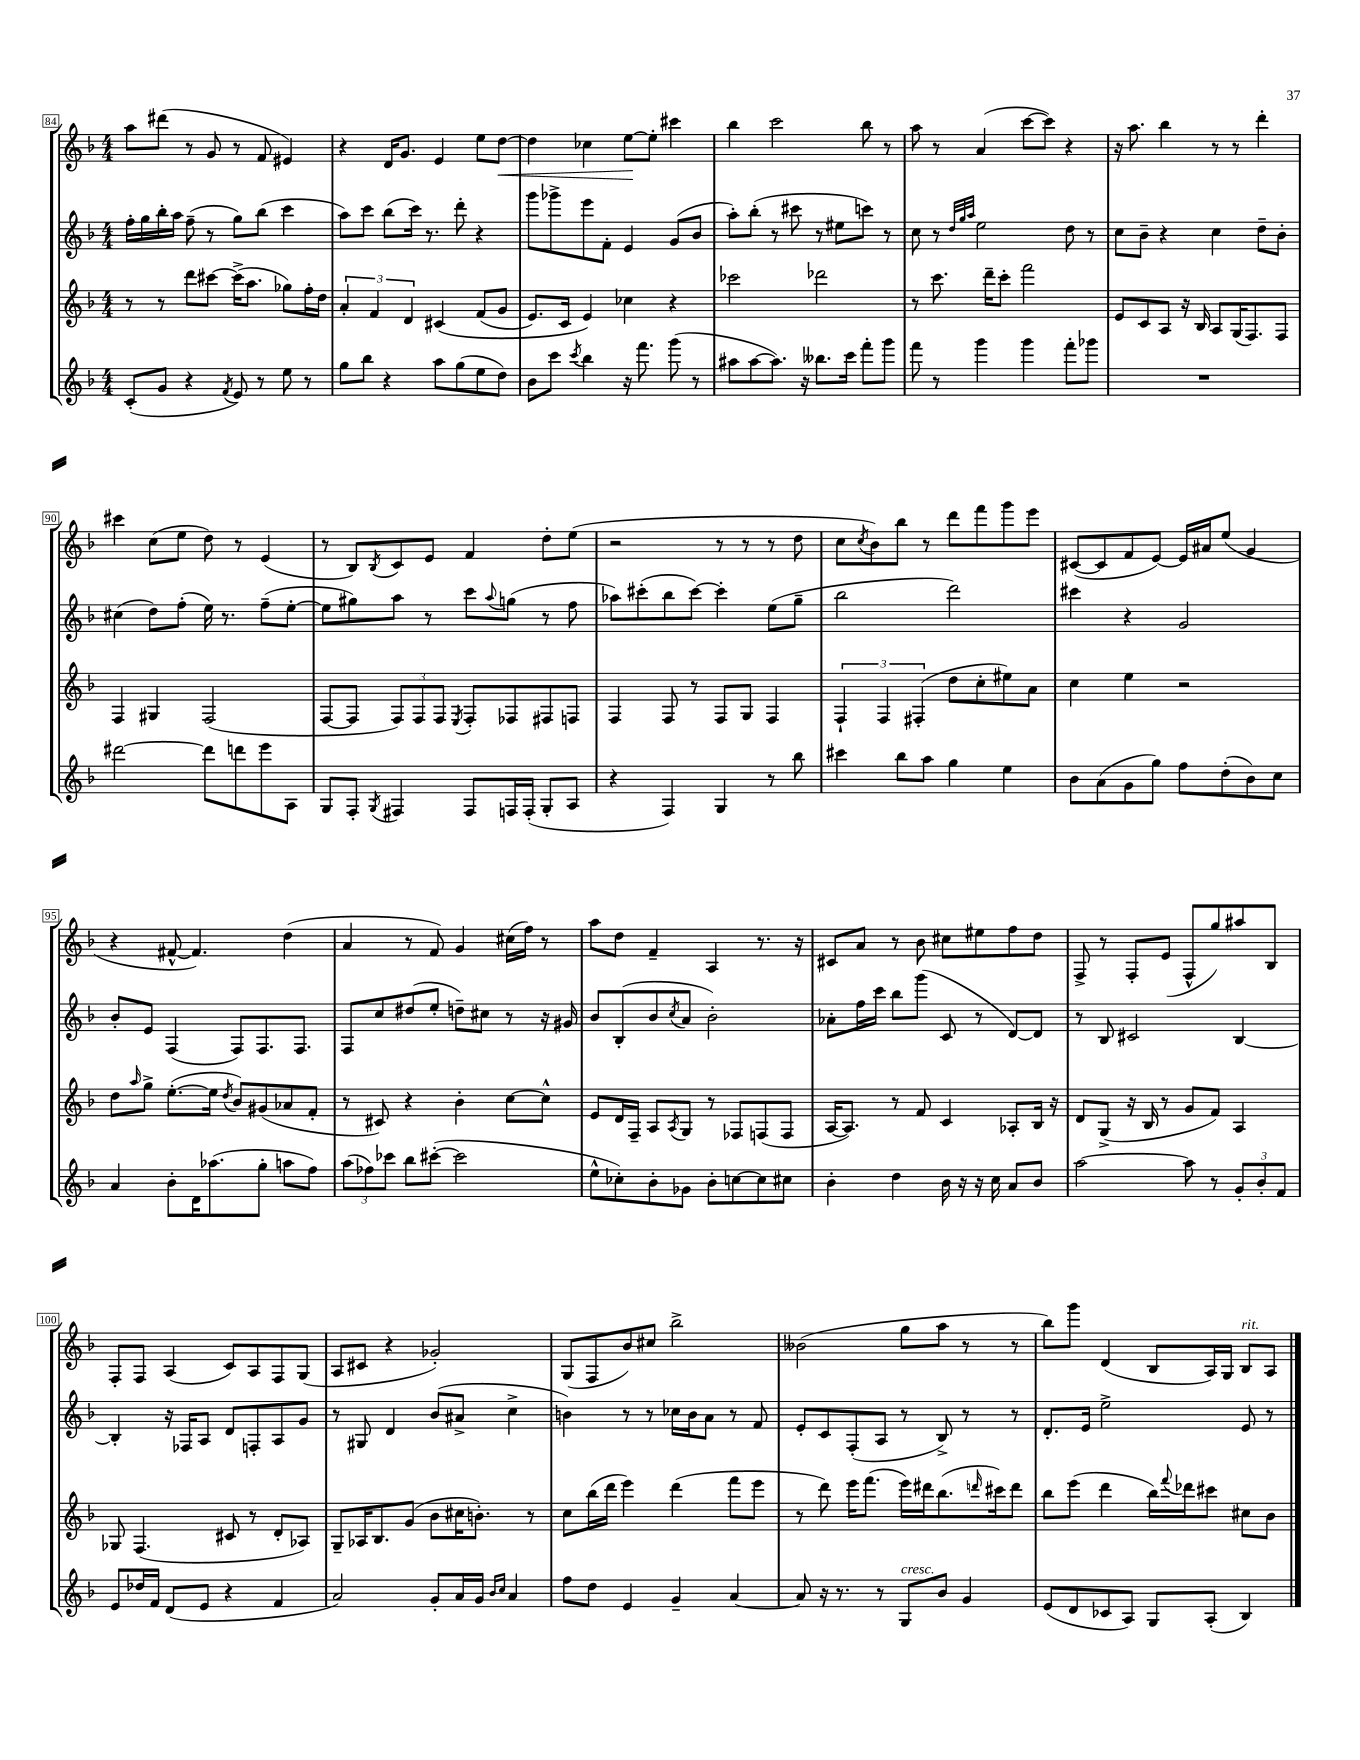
<<
\new StaffGroup <<
\new Staff = "s0" {
    \clef treble \key f \major \numericTimeSignature \time 4/4
    a''8 dis'''8( r8 g'8 r8 f'8 eis'4) |
    r4 d'16 g'8. e'4 e''8 d''8~\< |
    d''4 ces''4 e''8~\! e''8-. cis'''4 |
    bes''4 c'''2 bes''8 r8 |
    a''8 r8 a'4( c'''8~ c'''8) r4 |
    r16 a''8. bes''4 r8 r8 d'''4-. |
    cis'''4 c''8( e''8 d''8) r8 e'4( |
    r8 bes8) \acciaccatura { bes8 } c'8 e'8 f'4 d''8-. e''8( |
    r2 r8 r8 r8 d''8 |
    c''8 \acciaccatura { c''8 } bes'8) bes''8 r8 d'''8 f'''8 g'''8 e'''8 |
    cis'8~( cis'8 f'8 e'8~) e'16 ais'16 e''8( g'4 |
    r4 fis'8~-^ fis'4.) d''4( |
    a'4 r8 f'8) g'4 cis''16( f''16) r8 |
    a''8 d''8 f'4-- a4 r8. r16 |
    cis'8 a'8 r8 bes'8 cis''8 eis''8 f''8 d''8 |
    f8-> r8 f8-. e'8( f8-^ g''8) ais''8 bes8 |
    f8-. f8 a4( c'8) a8 f8 g8( |
    a8 cis'8 r4 ges'2-.) |
    g8( f8 bes'8) cis''8 bes''2-> |
    beses'2( g''8 a''8 r8 r8 |
    bes''8) g'''8 d'4( bes8 a16) g16 bes8^\markup { \italic "rit." } a8 \bar "|." |
}
\new Staff = "s1" {
    \clef treble \key f \major \numericTimeSignature \time 4/4
    f''16-. g''16 bes''16-. a''16 f''8--( r8 g''8) bes''8( c'''4 |
    a''8) c'''8 bes''8( c'''16) r8. d'''8-. r4 |
    g'''8 ges'''8-> e'''8 f'8-. e'4 g'8( bes'8 |
    a''8-.) bes''8-.( r8 cis'''8 r8 eis''8 c'''8) r8 |
    c''8 r8 \grace { d''32 g''32 a''32 } e''2 d''8 r8 |
    c''8 bes'8-- r4 c''4 d''8-- bes'8-. |
    cis''4( d''8) f''8-.( e''16) r8. f''8--( e''8~-. |
    e''8 gis''8) a''8 r8 c'''8 \appoggiatura { a''8 } g''8( r8 f''8 |
    aes''8) cis'''8-.( bes''8 cis'''8~) cis'''4-. e''8( g''8-- |
    bes''2 d'''2) |
    cis'''4 r4 g'2 |
    bes'8-. e'8 f4( f8) f8. f8. |
    f8 c''8 dis''8( e''8-. d''8--) cis''8 r8 r16 gis'16 |
    bes'8 bes8-.( bes'8 \acciaccatura { c''8 } a'8 bes'2-.) |
    aes'8-. f''16 c'''16 bes''8 g'''8( c'8 r8 d'8~) d'8 |
    r8 bes8 cis'2 bes4~ |
    bes4-. r16 fes16 a8 d'8 f8-. a8 g'8 |
    r8 gis8 d'4 bes'8( ais'8-> c''4-> |
    b'4) r8 r8 ces''16 b'16 a'8 r8 f'8 |
    e'8-. c'8 f8-.( a8 r8 bes8->) r8 r8 |
    d'8.-. e'16 e''2-> e'8 r8 \bar "|." |
}
\new Staff = "s2" {
    \clef treble \key f \major \numericTimeSignature \time 4/4
    r8 r8 d'''8 cis'''8~ cis'''16->( a''8. ges''8) f''16-. d''16 |
    \tuplet 3/2 { a'4-. f'4 d'4 } cis'4\( f'8( g'8 |
    e'8.) c'16 e'4\) ces''4 r4 |
    ces'''2 des'''2 |
    r8 c'''8. d'''16-- c'''8-. f'''2 |
    e'8 c'8 a8 r16 bes16 a8 g16( f8.) f8 |
    f4 gis4 f2( |
    f8~ f8 \tuplet 3/2 { f8) f8 f8 } \acciaccatura { e8 } f8-. fes8 fis8 f8 |
    f4 f8 r8 f8 g8 f4 |
    \tuplet 3/2 { f4-! f4 fis4-.( } d''8 c''8-. eis''8) a'8 |
    c''4 e''4 r2 |
    d''8 \grace { a''16 } g''8-> e''8.~-.( e''16 \acciaccatura { d''8 } bes'8) gis'8( aes'8 f'8-. |
    r8 cis'8) r4 bes'4-. c''8~ c''8-^ |
    e'8 d'16 f16-- a8 \acciaccatura { a8 } g8 r8 fes8 f8( f8 |
    a16~ a8.) r8 f'8 c'4 aes8-. bes16 r16 |
    d'8 g8->( r16 bes16 r8 g'8 f'8) a4 |
    ges8 f4.( cis'8 r8 d'8-. aes8) |
    g8-- aes16 bes8. g'8( bes'8 cis''16 b'8.-.) r8 |
    c''8 bes''16( d'''16 e'''4) d'''4( f'''8 e'''8 |
    r8 d'''8) e'''16 f'''8.( e'''16) dis'''16 bes''8.( \grace { d'''16 } cis'''16) d'''8 |
    bes''8 e'''8( d'''4 bes''16) \appoggiatura { f'''8 } des'''16 cis'''8 cis''8 bes'8 \bar "|." |
}
\new Staff = "s3" {
    \clef treble \key f \major \numericTimeSignature \time 4/4
    c'8-.( g'8 r4 \acciaccatura { f'8 } e'8) r8 e''8 r8 |
    g''8 bes''8 r4 a''8 g''8( e''8 d''8) |
    bes'8 c'''8 \acciaccatura { c'''8 } bes''4 r16 f'''8. g'''8( r8 |
    ais''8 ais''8~ ais''8.) r16 beses''8. c'''16 f'''8-. g'''8 |
    f'''8 r8 g'''4 g'''4 f'''8-. ges'''8 |
    R1 |
    dis'''2~ dis'''8 d'''8 e'''8 a8 |
    g8 f8-. \acciaccatura { g8 } fis4 fis8 f16 f16-.( g8-. a8 |
    r4 f4) g4 r8 bes''8 |
    cis'''4 bes''8 a''8 g''4 e''4 |
    bes'8 a'8( g'8 g''8) f''8 d''8-.( bes'8) c''8 |
    a'4 bes'8-. d'16 aes''8.( g''8-. a''8 f''8) |
    \tuplet 3/2 { a''8( fes''8) ces'''8 } bes''8 cis'''8~-.( cis'''2 |
    e''8-^ ces''8-.) bes'8-. ges'8 bes'8-. c''8~ c''8 cis''8 |
    bes'4-. d''4 bes'16 r16 r16 c''16 a'8 bes'8 |
    a''2~ a''8 r8 \tuplet 3/2 { g'8-. bes'8-. f'8 } |
    e'8 des''16 f'16 d'8( e'8 r4 f'4 |
    a'2) g'8-. a'16 g'16 \grace { bes'16 c''16 } a'4 |
    f''8 d''8 e'4 g'4-- a'4~ |
    a'8 r16 r8. r8 g8^\markup { \italic "cresc." } bes'8 g'4 |
    e'8( d'8 ces'8 a8) g8 a8-.( bes4) \bar "|." |
}
>>
>>
\layout { \context { \Score currentBarNumber = #84 \override BarNumber.stencil = #(make-stencil-boxer 0.1 0.3 ly:text-interface::print) } }
